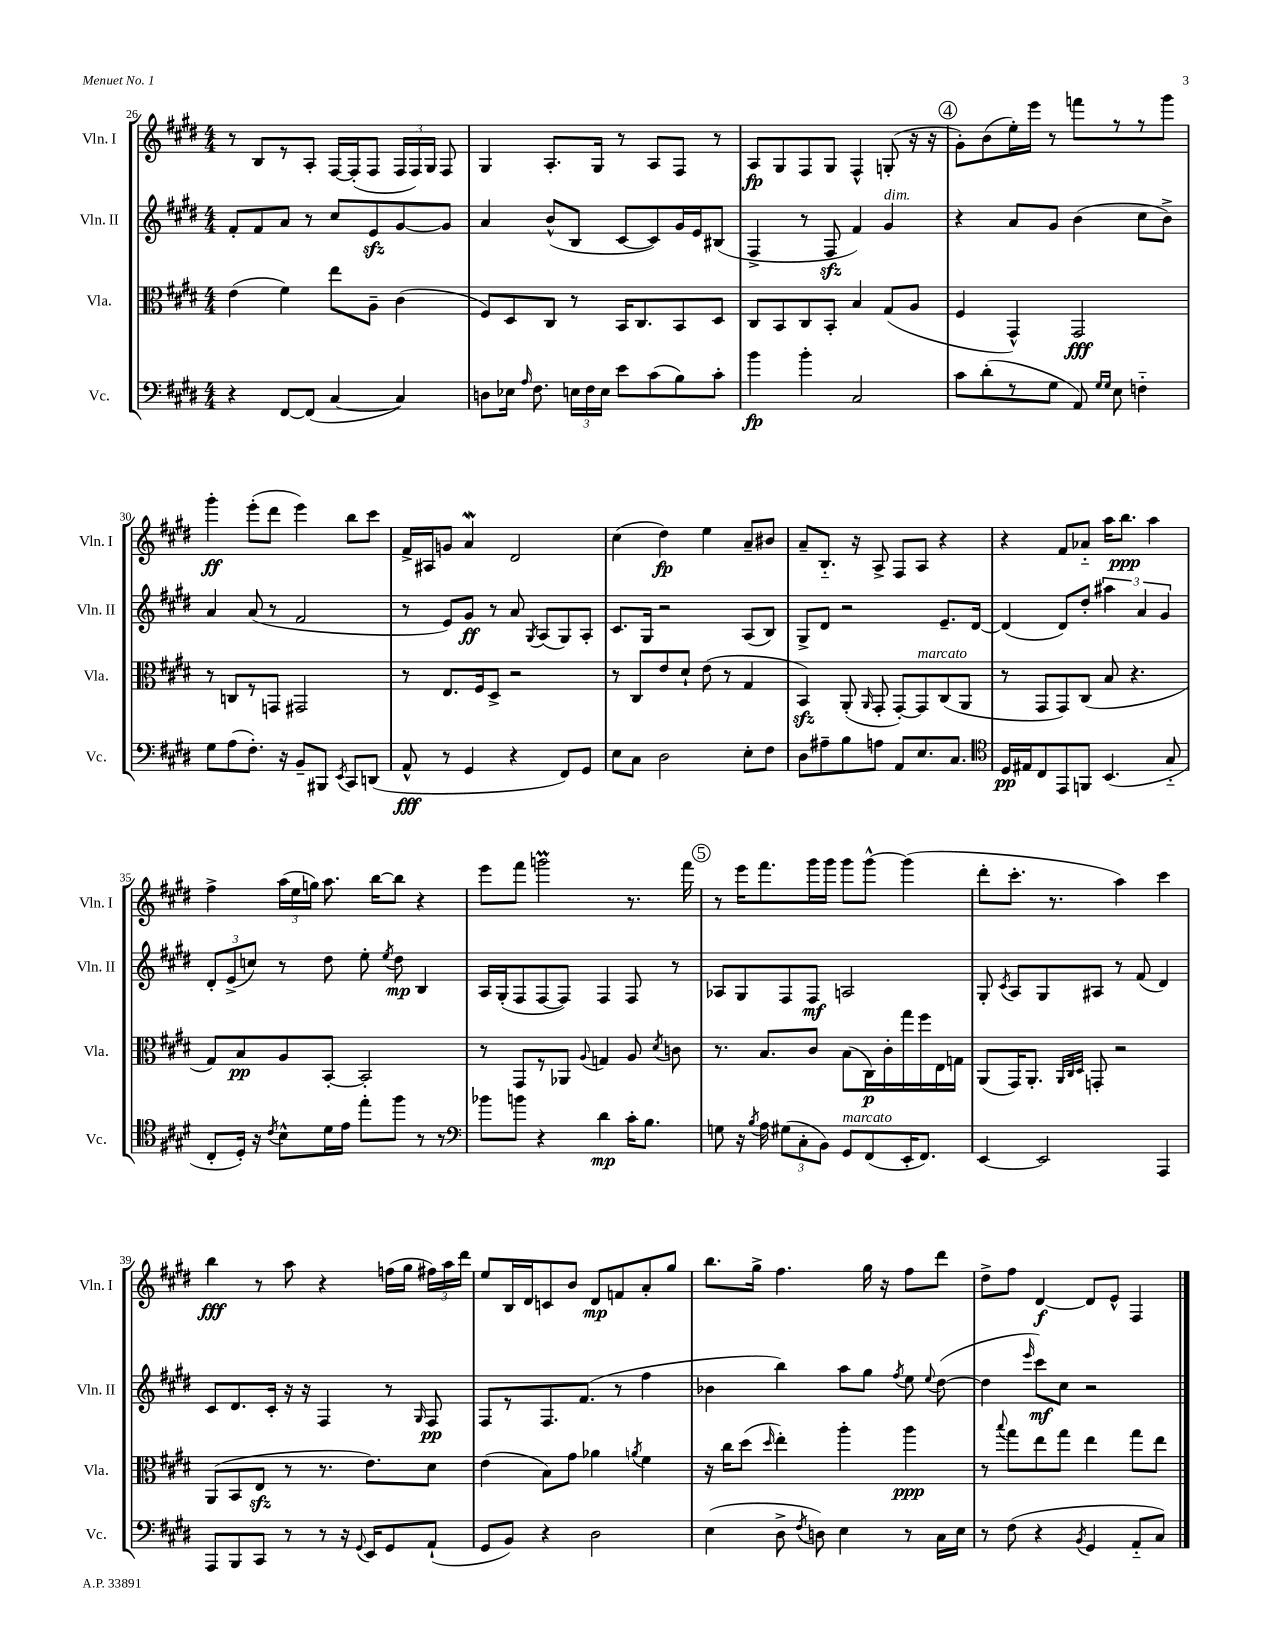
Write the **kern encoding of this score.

**kern	**kern	**kern	**kern
*staff4	*staff3	*staff2	*staff1
*clefF4	*clefC3	*clefG2	*clefG2
*k[f#c#g#d#]	*k[f#c#g#d#]	*k[f#c#g#d#]	*k[f#c#g#d#]
*M4/4	*M4/4	*M4/4	*M4/4
4r	(4e	8f#'	8r
.	.	8f#	8B
[8FF#	4f#)	8a	8r
(8FF#]	.	8r	8A'
[4C#	8ee	8cc#	[16F#
.	.	.	(16F#']
.	8A~	8e	8F#
4C#])	(4c#	[8g#	24F#
.	.	.	24F#)
.	.	.	24G#
.	.	8g#]	8F#
=	=	=	=
8D	8F#)	4a	4G#
16E-	8D#	.	.
16qqA	.	.	.
8.F#	.	.	.
.	8C#	(8b^^	8.A'
24E	8r	8B	.
24F#	.	.	.
.	.	.	16G#
24E	.	.	.
8e	16BB	[8c#	8r
.	8.C#	.	.
(8c#	.	8c#])	8A
8B)	8BB	16g#	8F#
.	.	16e	.
8c#'	8D#	(8B#	8r
=	=	=	=
4b	8C#	4F#^	8A
.	8BB	.	8G#
4b'	8C#	8r	8F#
.	8BB'	8F#	8G#
2C#	4B	4f#)	4F#^^
.	(8G#	4g#	(8G'
.	8A	.	16r
.	.	.	16r
=	=	=	=
8c#	4F#	4r	8g#')
(8d#'	.	.	(8b
8r	4GG#^^)	8a	16ee')
.	.	.	16eee
8G#	.	8g#	8r
8AA)	2GG#	(4b	8fff
16qqG#	.	.	.
16qqG#	.	.	.
8E	.	.	8r
4F'~	.	8cc#	8r
.	.	8b^)	8ggg#
=	=	=	=
8G#	8r	4a	4ggg#'
(8A	8C	.	.
8.F#')	8r	(8a	(8eee'
.	8GG	8r	8ddd#
16r	.	.	.
8BB~	2GG#	2f#	4eee)
8BBB#	.	.	.
8qEE	.	.	.
8CC#	.	.	8bb
(8DD	.	.	8ccc#
=	=	=	=
8AA^^	8r	8r	16f#^
.	.	.	16A#
8r	8.E	8e)	8g
4GG#	.	8g#	4a
.	16F#	.	.
.	8D#^	8r	.
4r	2r	8a	2d#
.	.	8qG#	.
.	.	(8A	.
8FF#)	.	8G#)	.
8GG#	.	8A'	.
=	=	=	=
8E	8r	8.c#	(4cc#
8C#	8C#	.	.
.	.	16G#	.
2D#	8e	2r	4dd#)
.	8d#`	.	.
.	(8e	.	4ee
.	8r	.	.
8E'	4G#	(8A	8a~
8F#	.	8B)	8b#
=	=	=	=
8D#	4BB)	8G#^	8a~
8A#~	.	8d#	8.B'~
8B	(8AA'	2r	.
.	.	.	16r
.	16qqAA	.	.
8A	8GG#'	.	8A^
8AA	[8GG#')	.	8F#
8.E	8GG#]	.	8A
.	(8C#	8.e~	4r
8.C#	.	.	.
.	8AA	.	.
.	.	[16d#	.
=	=	=	=
*clefC4	*	*	*
16D#	8r	(4d#]	4r
16E#	.	.	.
8C#	8GG#	.	.
8EE	8GG#)	8d#)	8f#
8FF	(8C#	8dd#'	8a-'~
(4.BB	8B	6aa#	16aa
.	.	.	8.bb
.	4.r	.	.
.	.	6a	.
.	.	.	4aa
.	.	6g#	.
8G#'~	.	.	.
=	=	=	=
8C#'	8G#)	12d#'	4ff#^
.	.	(12e^	.
16D#')	8B	.	.
.	.	12cc)	.
16r	.	.	.
8qc#	.	.	.
8B^^	8A	8r	(24aa
.	.	.	24ee
.	.	.	24gg)
16d#	[8BB'	8dd#	8.aa
16e	.	.	.
8ee'	2BB']	8ee'	.
.	.	.	[16bb
.	.	8qee	.
8ff#	.	8dd#	8bb]
8r	.	4B	4r
8r	.	.	.
=	=	=	=
*clefF4	*	*	*
8b-	8r	16A	8eee
.	.	(16G#'	.
8b	8GG#	8F#	8fff#
4r	8r	[8F#	2ggg
.	8AA-	8F#])	.
.	8qqA	.	.
4d#	4G	4F#	.
16c#'	8A	8F#	8.r
8.B	.	.	.
.	8qd#	.	.
.	8c	8r	.
.	.	.	16fff#
=	=	=	=
8G	8.r	8A-	8r
16r	.	8G#	16eee
8qB	.	.	.
16A	8.B	.	8.fff#
(12G#	.	8F#	.
12C#'	.	.	.
.	8c#	8F#	16ggg#
12BB)	.	.	.
.	.	.	16ggg#
8GG#	(8B	2A	8ggg#
(8FF#	16C#)	.	[8ggg#^^
.	16c#'	.	.
16EE'	16gg#	.	(4ggg#]
8.FF#)	16ff#	.	.
.	16E	.	.
.	16G	.	.
=	=	=	=
[4EE	(8AA	8G#'	8ddd#'
.	.	8qc#	.
.	16GG#)	8A	8.ccc#'
.	8.AA'	.	.
2EE]	.	8G#	.
.	.	.	8.r
.	32qqAA	.	.
.	32qqC#	.	.
.	32qqD#	.	.
.	8GG'	8A#	.
.	2r	8r	4aa)
.	.	(8f#	.
4AAA	.	4d#)	4ccc#
=	=	=	=
8AAA	(8AA	8c#	4bb
8BBB	8BB	8.d#	.
8CC#	8E	.	8r
.	.	16c#'	.
8r	8r	16r	8aa
.	.	16r	.
8r	8.r	4F#	4r
16r	.	.	.
8qqGG#	.	.	.
16EE	8.e)	.	.
8GG#	.	8r	(16ff
.	.	.	16gg#
.	.	16qqG#	.
(8AA`	8d#	8F#	24ff#)
.	.	.	24aa
.	.	.	24ddd#
=	=	=	=
8GG#	(4e	8F#	8ee
8BB)	.	8r	16B
.	.	.	16d#
4r	8B)	8.F#	8c
.	8g#	.	8b
.	.	(8.f#	.
2D#	4a-	.	8d#
.	.	8r	8f
.	8qa	.	.
.	4f#	4ff#	8a'
.	.	.	8gg#
=	=	=	=
(4E	16r	4b-	8.bb
.	16cc#	.	.
.	(8dd#	.	.
.	.	.	16gg#^
.	16qqdd#	.	.
8D#^	4ee')	4bb)	4.ff#
8qF#	.	.	.
8D)	.	.	.
4E	4aa'	8aa	.
.	.	8gg#	16gg#
.	.	.	16r
.	.	8qff#	.
8r	4aa	8ee	8ff#
.	.	8qqee	.
16C#	.	([8dd#	8ddd#
16E	.	.	.
=	=	=	=
8r	8r	4dd#]	8dd#^
.	8qqbb	.	.
(8F#	8gg#	.	8ff#
.	.	16qqeee	.
4r	8ee	8ccc#)	[4d#
.	8gg#	8cc#	.
8qBB	.	.	.
4GG#	4ee	2r	8d#]
.	.	.	8e^^
8AA'~	8gg#	.	4F#
8C#)	8ee	.	.
==	==	==	==
*-	*-	*-	*-
